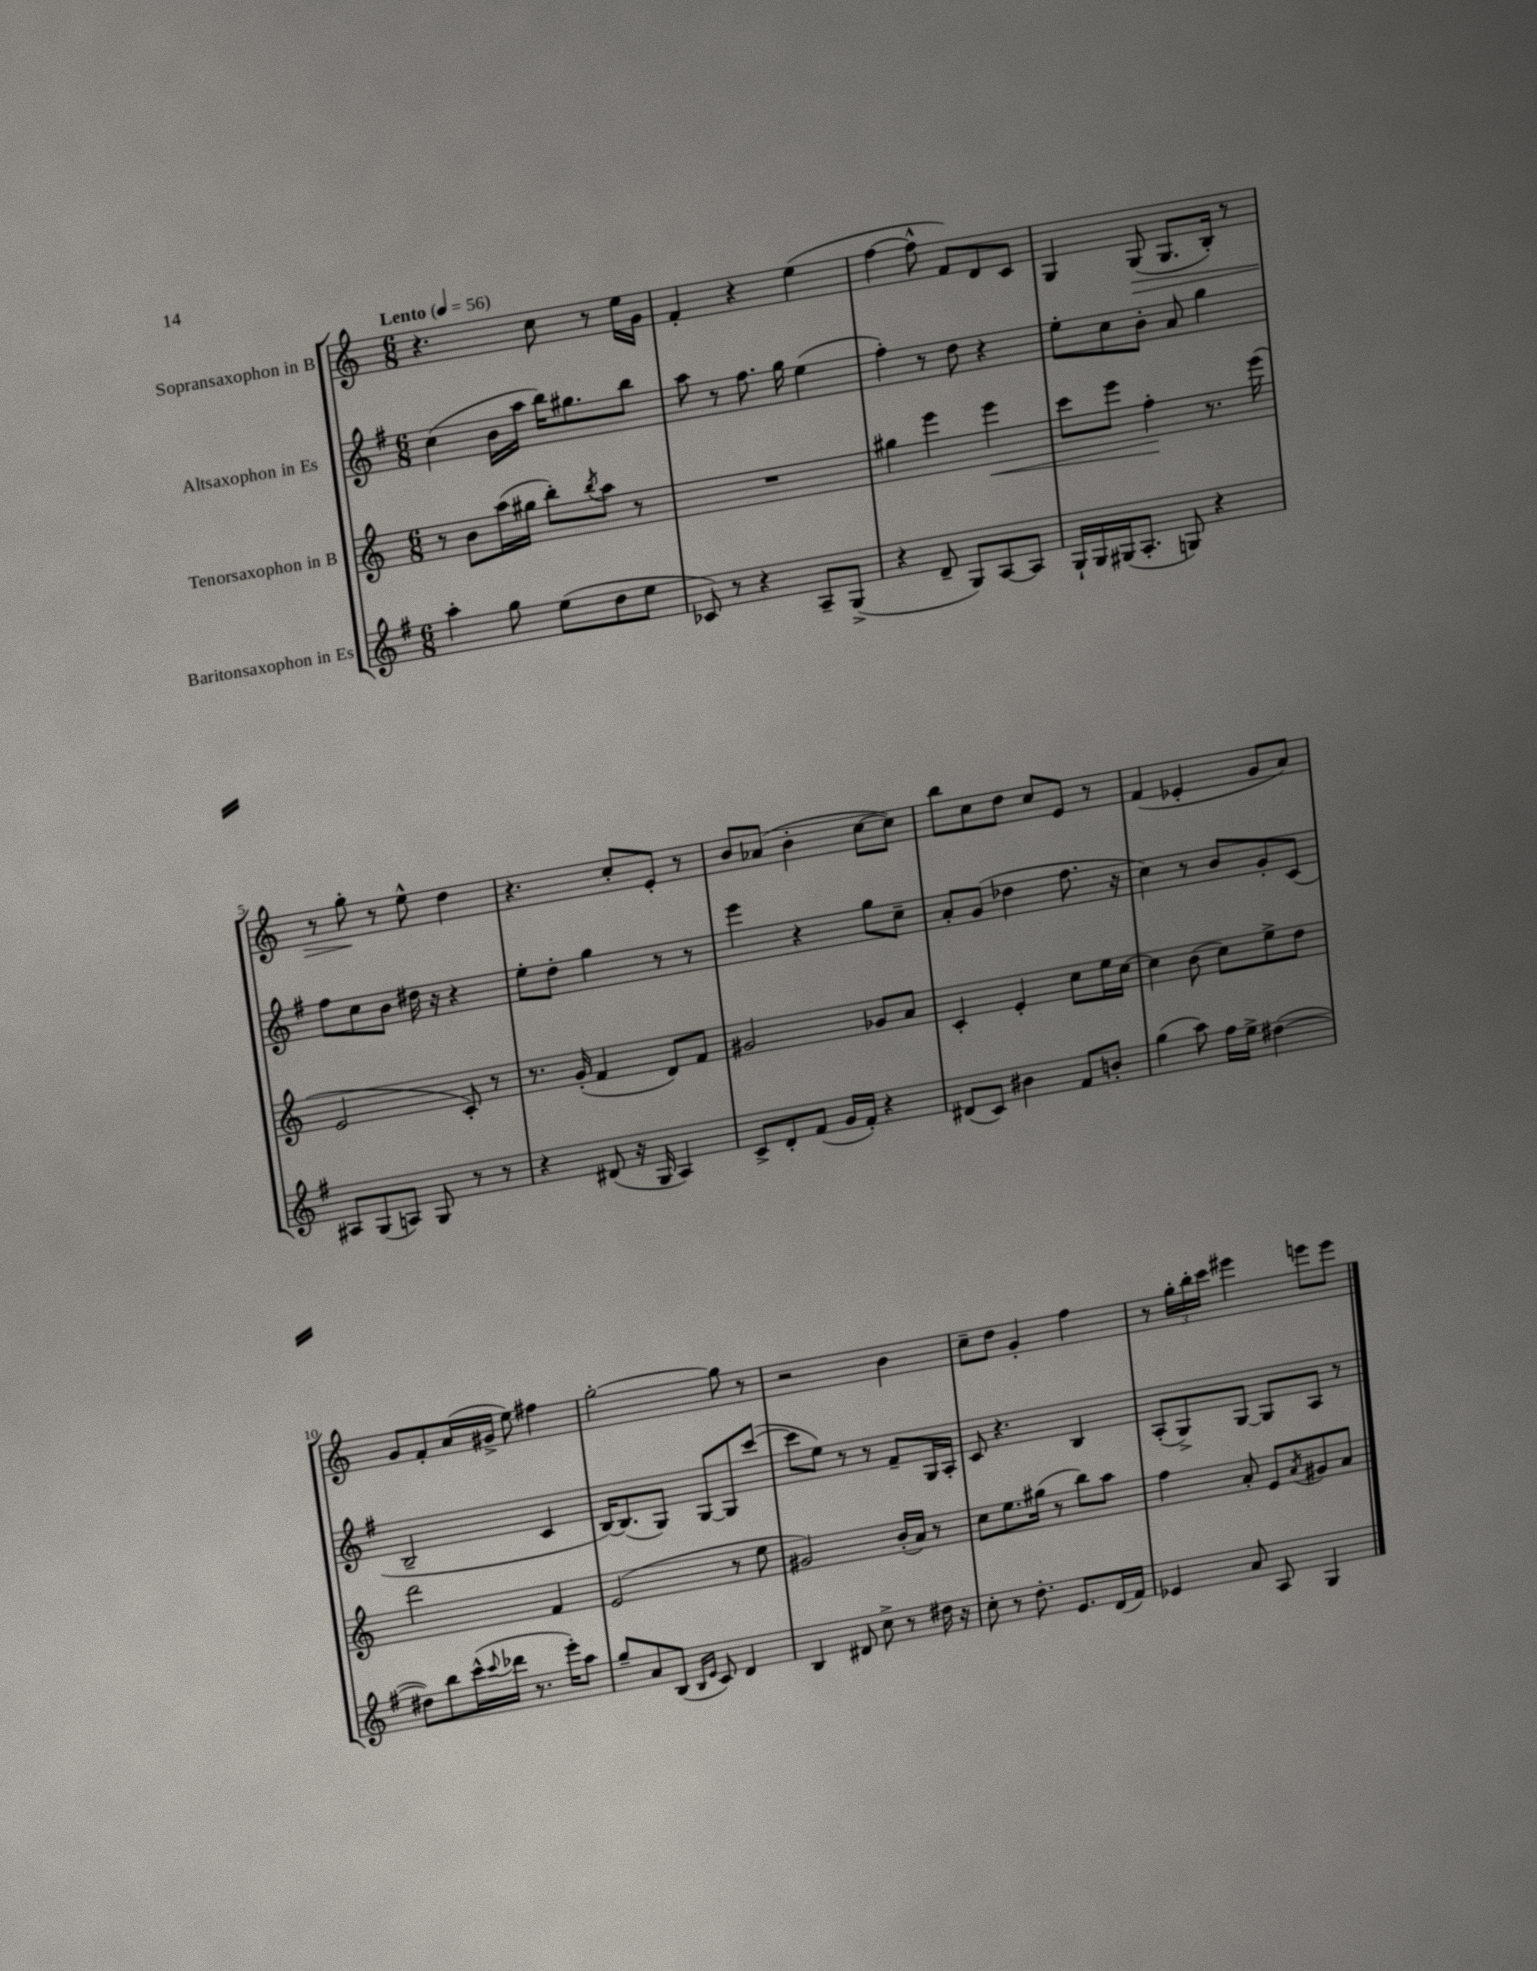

**kern	**kern	**kern	**kern
*staff4	*staff3	*staff2	*staff1
*clefG2	*clefG2	*clefG2	*clefG2
*k[f#]	*k[]	*k[f#]	*k[]
*M6/8	*M6/8	*M6/8	*M6/8
*MM56	*MM56	*MM56	*MM56
4aa'\	8r	(4cc\	4.r
.	8b\L	.	.
8gg\	(16aa\L	16b\LL	.
.	16gg#\JJ	16aa\JJ	.
(8ee\L	8bb'\L)	16bb\LK)	8cc\
.	.	8.gg#\	.
.	8qbb/	.	.
8dd\	8aa\J	.	8r
8ee\J	8r	8bb\J	16ee\LL
.	.	.	16g\JJ
=	=	=	=
8c-/)	2.r	8aa\	4f'/
8r	.	8r	.
4r	.	8.ff#\	4r
.	.	16gg\	.
8A~/L	.	(4ee\	(4ee\
(8G^/J	.	.	.
=	=	=	=
4r	4gg#\	4ff#'\)	[4ff\
8d~/	4eee\	8r	8ff^^\]
8G/L)	.	8dd\	8f/L)
[8A/	4eee\	4r	8d/
8A/]J	.	.	8c/J
=	=	=	=
16G`/LL	8ccc\L	8ee'\L	4G/
16G/	.	.	.
(16G#/J	8eee\J	8cc\	.
8.A'/J	.	.	.
.	4ff'\	8b'\J	(8G/
8G/)	.	8a/	8.G/L
4r	8.r	4gg\	.
.	.	.	16B'/Jk)
.	.	.	8r
.	(16eee\	.	.
=	=	=	=
8A#/L	2e/	8ff#\L	8r
(8G/	.	8cc\	8gg'\
8A/J)	.	8b\J	8r
8G/	.	16dd#\	8ee^^\
.	.	16r	.
8r	8c'/)	4r	4dd\
8r	8r	.	.
=	=	=	=
4r	8.r	8ee'\L	4.r
.	.	8dd'\J	.
.	(16g'/	.	.
(8d#/	4f/	4gg\	.
16r	.	.	8cc'/L
16G/	.	.	.
4A/)	8d/L)	8r	8e'/J
.	8f/J	8r	8r
=	=	=	=
8c^/L	2g#/	4eee\	8b/L
8d'/	.	.	(8a-/J
(8f#/J	.	4r	4b'\
16g/LL	.	.	.
16f#'/JJ)	.	.	.
4r	8g-/L	8gg\L	[8cc\L
.	8a/J	8cc~\J	8cc\]J)
=	=	=	=
(8d#/L	4c'/	8a'/L	8bb\L
8c/J)	.	(8g/J	8cc\
4b#\	4e'/	4dd-\	8dd\J
.	.	.	8cc/L
8f#/L	8cc\L	8.ff#\	8e/J
8b'/J	16ee\L	.	8r
.	[16cc\JJ	16r	.
=	=	=	=
(4gg\	4cc\]	4cc\)	(4f/
8aa\)	(8b\	8r	4e-'/
16ff#\LL	8cc\L)	8b/L	.
16ee^\JJ	.	.	.
([4dd#\	8ee^\	8g'/	8g/L
.	8dd\J	(8c/J	8a/J)
=	=	=	=
8dd#\]L)	2ddd\	2B~/	8g/L
8bb\	.	.	8f'/
(16ccc^^\L	.	.	(16a/L
8qqccc/	.	.	.
16ddd-\JJ	.	.	16g#^/JJ
8.r	.	.	8ee\)
.	4f/	4c/	4ff#\
16eee'\LK)	.	.	.
8aa\J	.	.	.
=	=	=	=
8gg~/L	(2e/	[16B/LK)	[2gg'\
.	.	(8.B/]	.
8a/	.	.	.
(8B/J	.	8G/J)	.
16qqB/LL	.	.	.
16qqe/JJ	.	.	.
8c/)	.	[8G/L	.
4d/	8r	8G/]	8gg\]
.	8ee\	([8ccc/J	8r
=	=	=	=
4B/	2g#/)	8ccc\]L	2r
.	.	8ee\J)	.
8d#/	.	8r	.
8cc^\	.	8r	.
8r	(16b'/LL	8f#~/L	4b\
.	16a/JJ)	.	.
16dd#\	8r	16G/L	.
16r	.	16A'/JJ	.
=	=	=	=
8cc'\	8cc\L	8c/	8cc~\L
8r	8.ee\	4.r	8dd\J
8.dd'\	.	.	4g'/
.	(16gg#\Jk	.	.
.	8r	.	.
8.e/L	.	.	.
.	8bb\L)	4B/	4ff\
(16d/L	8aa\J	.	.
16f#/JJ)	.	.	.
=	=	=	=
4e-/	4ff\	(8A'/L	8r
.	.	8G^/)	24gg'\LL
.	.	.	24bb'\
.	.	.	24ccc\JJ
8a/	8a'/	[8G/J	4eee#\
8A/	8e/L	8G/]L	.
.	8qa/	.	.
4G/	8g#/	8A/J	8eee\L
.	8a/J	8r	8eee\J
==	==	==	==
*-	*-	*-	*-
